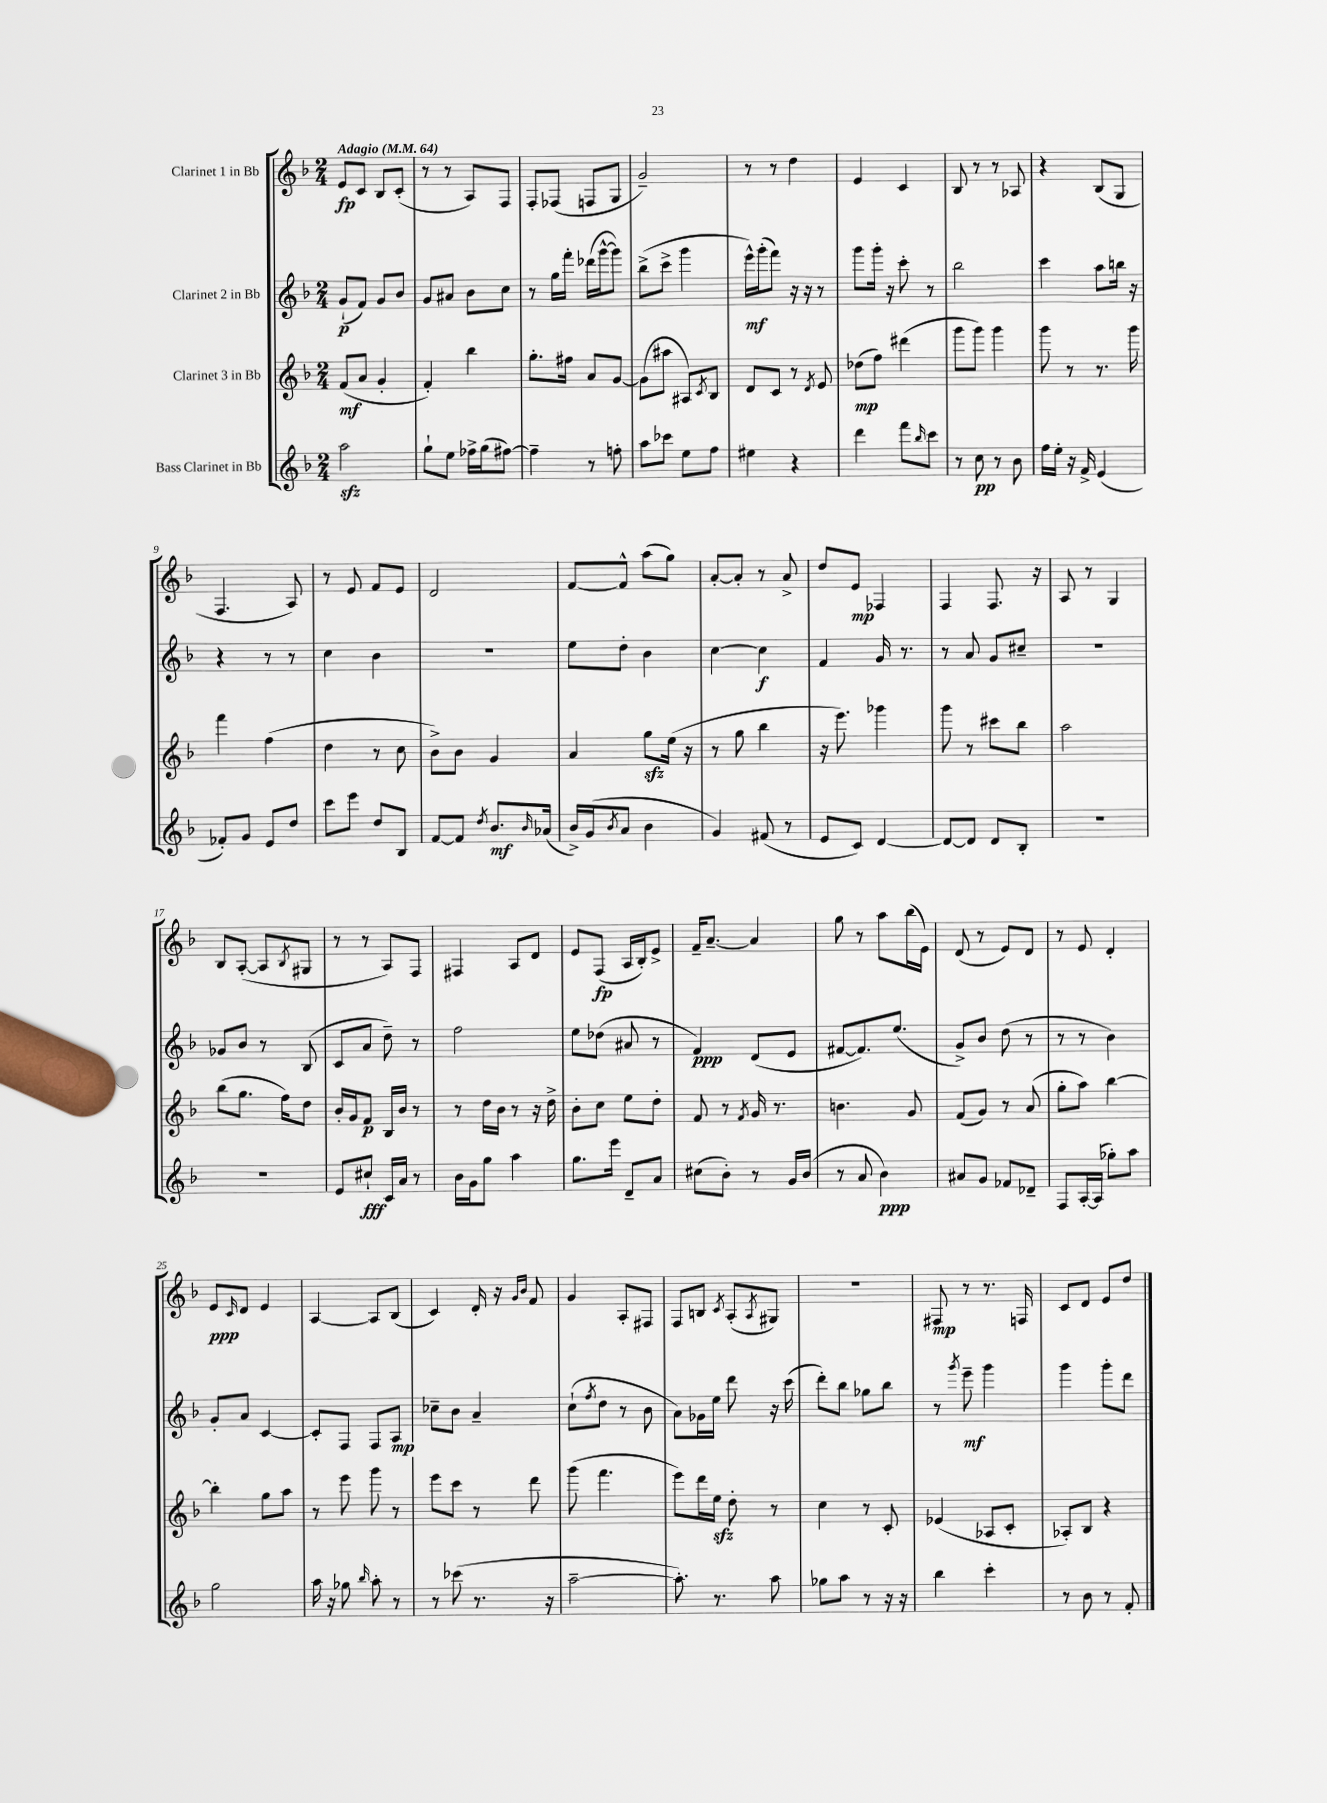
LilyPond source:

<<
\new StaffGroup <<
\new Staff = "s0" \with { instrumentName = "Clarinet 1 in Bb" } {
    \clef treble \key f \major \numericTimeSignature \time 2/4 \tempo "Adagio" 4 = 64
    e'8\fp c'8 bes8 c'8-.( |
    r8 r8 a8) f8 |
    f8-. fes8( f8 g8 |
    g'2--) |
    r8 r8 d''4 |
    e'4 c'4 |
    bes8 r8 r8 aes8 |
    r4 bes8( g8 |
    f4. a8) |
    r8 e'8 f'8 e'8 |
    d'2 |
    f'8~ f'8-^ a''8( g''8) |
    a'8~-. a'8-. r8 a'8-> |
    d''8 e'8\mp fes4 |
    f4 f8. r16 |
    a8 r8 g4 |
    bes8 a8~-.( a8 \acciaccatura { bes8 } gis8 |
    r8 r8 a8) f8 |
    fis4 a8 d'8 |
    e'8 f8\fp( a16 bes16-.) e'8-> |
    f'16-- a'8.~-- a'4 |
    g''8 r8 a''8 bes''16( e'16) |
    d'8( r8 e'8) d'8 |
    r8 e'8 d'4-. |
    e'8\ppp \grace { c'16 } d'8 e'4 |
    a4~ a8 bes8( |
    c'4) d'16-. r16 \grace { g'16 bes'16 } f'8 |
    g'4 a8-. fis8 |
    f8 b8 \acciaccatura { c'8 } a8-.( \acciaccatura { a8 } gis8) |
    R2 |
    fis8\mp r8 r8. f16 |
    c'8 d'8 e'8 d''8 \bar "|." |
}
\new Staff = "s1" \with { instrumentName = "Clarinet 2 in Bb" } {
    \clef treble \key f \major \numericTimeSignature \time 2/4
    g'8-!\p( f'8) g'8 bes'8 |
    g'8 ais'8 bes'8 c''8 |
    r8 g''16 f'''16-. des'''16( g'''16~-^ g'''8) |
    bes''8->( c'''8-> g'''4 |
    e'''16-^\mf) g'''16-.( f'''8) r16 r16 r8 |
    g'''8 g'''16-. r16 c'''8-. r8 |
    bes''2 |
    c'''4 a''8 b''16 r16 |
    r4 r8 r8 |
    c''4 bes'4 |
    R2 |
    e''8 d''8-. bes'4 |
    c''4~ c''4\f |
    f'4 g'16 r8. |
    r8 a'8 g'8 cis''8-- |
    R2 |
    ges'8 bes'8 r8 bes8( |
    c'8 a'8 d''8--) r8 |
    f''2 |
    e''8 des''8( ais'8 r8 |
    f'4\ppp) d'8( e'8 |
    fis'8~ fis'8.) e''8.( |
    g'8->) bes'8 d''8( r8 |
    r8 r8 bes'4) |
    g'8-. a'8 c'4~ |
    c'8-. f8 f8 a8\mp |
    ces''8-- bes'8 a'4-- |
    c''8-!( \acciaccatura { f''8 } d''8 r8 bes'8 |
    a'8) ges'16 e''16 d'''8 r16 c'''16( |
    d'''8-.) bes''8 ges''8 bes''8 |
    r8 \acciaccatura { g'''8 } e'''8--\mf g'''4 |
    g'''4 g'''8-. d'''8 \bar "|." |
}
\new Staff = "s2" \with { instrumentName = "Clarinet 3 in Bb" } {
    \clef treble \key f \major \numericTimeSignature \time 2/4
    f'8\mf( a'8 g'4-. |
    f'4-.) bes''4 |
    g''8.-. fis''16 a'8 g'8~ |
    g'8( ais''8 ais8) \acciaccatura { c'8 } bes8 |
    d'8 c'8 r8 \acciaccatura { d'8 } e'8 |
    des''8\mp( f''8) dis'''4( |
    g'''8 g'''8) g'''4 |
    g'''8 r8 r8. g'''16 |
    f'''4 f''4( |
    d''4 r8 c''8 |
    bes'8->) bes'8 g'4 |
    a'4 g''8\sfz e''16( r16 |
    r8 g''8 bes''4 |
    r16 e'''8.) ges'''4 |
    g'''8 r8 cis'''8 bes''8 |
    a''2 |
    bes''8( g''8. f''16) d''8 |
    bes'16-. g'16 f'8\p bes16 bes'16 r8 |
    r8 d''16 bes'16 r8 r16 d''16-> |
    bes'8-. c''8 e''8 d''8-. |
    f'8 r8 \acciaccatura { f'8 } g'16 r8. |
    b'4. g'8 |
    f'8( g'8) r8 a'8( |
    g''8-. a''8) bes''4~ |
    bes''4-. g''8 a''8 |
    r8 e'''8 g'''8 r8 |
    e'''8 c'''8 r8 d'''8 |
    g'''8( f'''4. |
    e'''8) d'''16 e''16\sfz d''8-. r8 |
    c''4 r8 c'8-. |
    ees'4( aes8 c'8-. |
    aes8-.) bes8 r4 \bar "|." |
}
\new Staff = "s3" \with { instrumentName = "Bass Clarinet in Bb" } {
    \clef treble \key f \major \numericTimeSignature \time 2/4
    a''2\sfz |
    g''8-! e''8 fes''16-> g''16( fis''8~) |
    fis''4-- r8 f''8-. |
    a''8 ces'''8 e''8 f''8 |
    eis''4 r4 |
    d'''4 f'''8 \grace { bes''16 } c'''8 |
    r8 c''8\pp r8 bes'8 |
    f''16 e''16-. r16 f'16-> e'4( |
    fes'8-.) g'8 e'8 d''8 |
    c'''8 e'''8 d''8 bes8 |
    f'8~ f'8 \acciaccatura { d''8 } bes'8.\mf \grace { bes'16 } aes'16( |
    bes'16->) g'16( \acciaccatura { bes'8 } a'8 bes'4 |
    g'4) fis'8( r8 |
    e'8 c'8) d'4~ |
    d'8~ d'8 d'8 bes8-. |
    R2 |
    R2 |
    e'8 cis''8-!\fff c'16 a'16 r8 |
    bes'16 g'16 g''8 a''4 |
    g''8. e'''16 d'8-- a'8 |
    cis''8( bes'8-.) r8 g'16 bes'16( |
    r8 a'8 bes'4\ppp) |
    ais'8 g'8 fes'8 des'8-- |
    f8 a16~-. a16( ges''8-.) a''8 |
    g''2 |
    a''16 r16 ges''8 \grace { bes''16 } a''8-. r8 |
    r8 ces'''8( r8. r16 |
    a''2~-- |
    a''8.-.) r8. a''8 |
    ges''8 a''8 r8 r16 r16 |
    bes''4 c'''4-. |
    r8 bes'8 r8 f'8-. \bar "|." |
}
>>
>>
